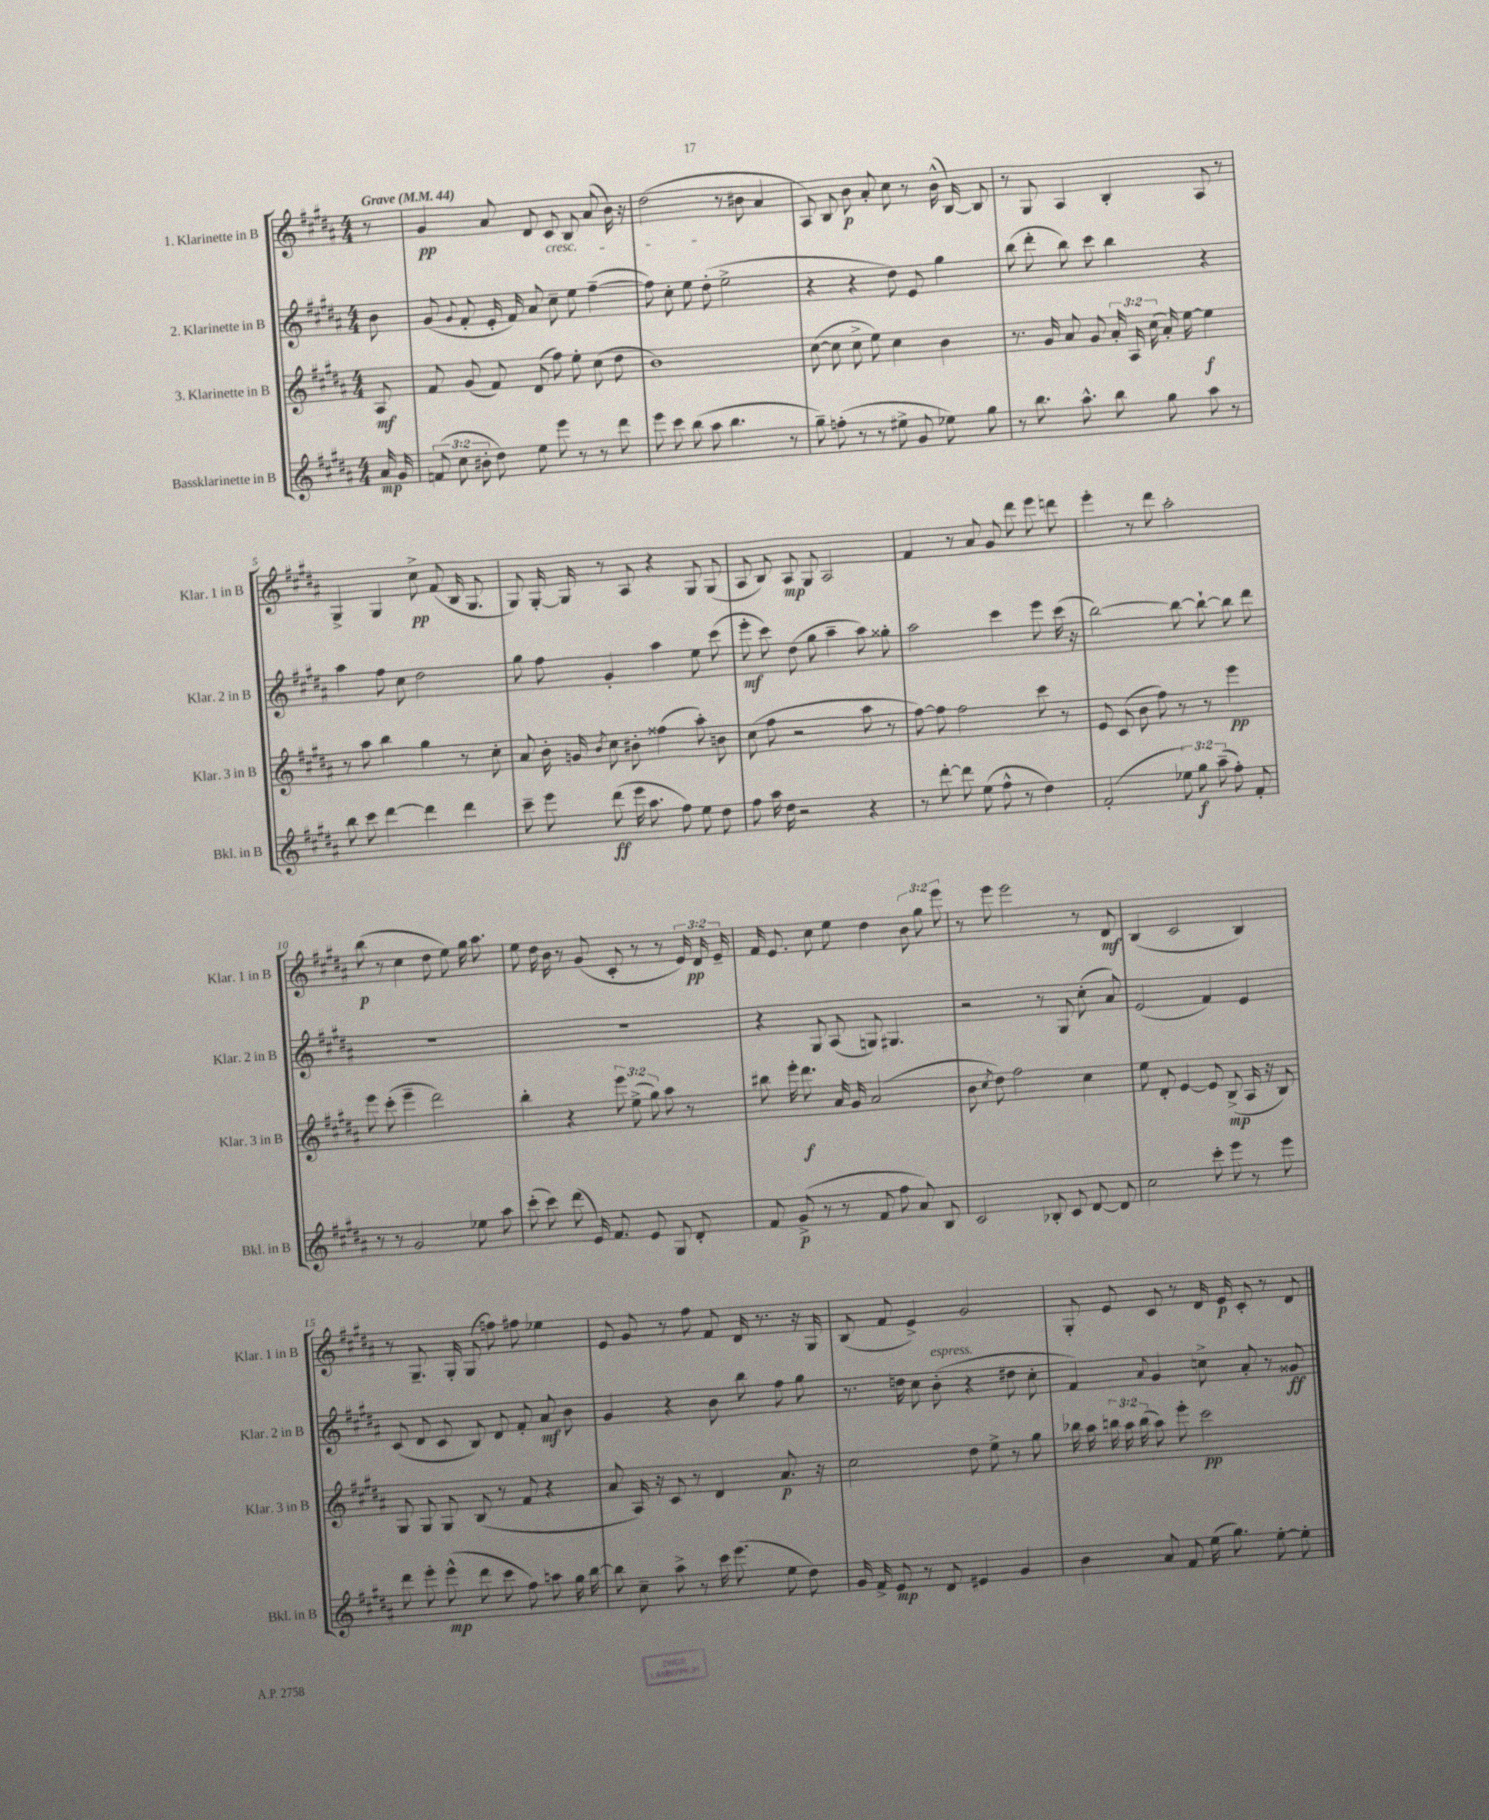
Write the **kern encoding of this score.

**kern	**kern	**kern	**kern
*staff4	*staff3	*staff2	*staff1
*clefG2	*clefG2	*clefG2	*clefG2
*k[f#c#g#d#a#]	*k[f#c#g#d#a#]	*k[f#c#g#d#a#]	*k[f#c#g#d#a#]
*M4/4	*M4/4	*M4/4	*M4/4
*MM44	*MM44	*MM44	*MM44
16a#/	8A#/	8b\	8r
16g#/	.	.	.
=	=	=	=
(12f/	8f#/	(8g#/	4g#/
12cc#\	.	.	.
.	.	8qqg#/	.
.	(8g#/	8f#'/	.
12b#'\	.	.	.
8dd#\)	8f#/)	16e'/	8a#/
.	.	16f#/)	.
8ee\	(8d#/	8a#/	8d#/
8eee\	8ff#\)	8cc#~\	8c#/
8r	8ee'\	8ee\	8B/
8r	(8cc#\	([4ff#~\	(8a#/
8ddd#\	8dd#\	.	16b\)
.	.	.	16r
=	=	=	=
8eee\	1b)	8ff#\])	(2dd#\
8ccc#\	.	8cc#'\	.
(8bb\	.	8ee\	.
8aa#\	.	(8dd#'\	.
4.bb\	.	2ee^\	8r
.	.	.	8b#\
.	.	.	4a#/
8r	.	.	.
=	=	=	=
8gg#~\)	([8cc#\	4r	8A#/)
(8ff'\	8cc#\]	.	8B/
8r	8cc#^\	4r	8b\
8r	8ee\)	.	8a#'/
8ee#^\	4cc#\	8dd#\)	8cc#\
8g#/	.	8e/	8r
8ee-\)	4b\	4gg#\	(16b^^\
.	.	.	[16B/)
8gg#\	.	.	8B/]
=	=	=	=
8r	8.r	(8bb\	8r
8.bb\	.	8ddd#'\	8G#/
.	16g#/	.	.
.	8a#/	8bb\)	4A#/
8.aa#^^\	.	.	.
.	8g#/	8ccc#\	.
8bb\	24a#'/	4bb\	4B'/
.	24A#/	.	.
.	(24cc#\	.	.
8gg#\	16a#'/)	.	.
.	[16ee\	.	.
8aa#\	4ee\]	4r	8A#/
8r	.	.	8r
=	=	=	=
8bb\	8r	4aa#\	4G#^/
8ccc#\	8aa#\	.	.
[4ddd#\	4bb\	8ff#\	4G#/
.	.	8cc#\	.
4ddd#\]	4gg#\	2dd#\	8cc#^\
.	.	.	(8f#/
4ddd#\	8r	.	16B/
.	.	.	8.G#/
.	8cc#'\	.	.
=	=	=	=
8ccc#~\	8a#/	8gg#\	8G#/)
8eee\	16b'\	8ff#\	[16G#'/
.	16g/	.	16G#/]
.	8qb/	.	.
(8ddd#\	8cc#\	4g#'/	8r
16eee\	8b#'\	.	8A#/
8.aa#\	.	.	.
.	(4ff##\	4aa#\	4r
8ff#\)	.	.	.
8ee\	8aa#'\)	8ee\	8G#/
8dd#\	8b\	(8ccc#\	(8G#/
=	=	=	=
8ff#\	(8cc#\	8eee'\	8A#/
16aa#\	8ff#\	8ccc#\)	8B/)
16dd#\	.	.	.
2r	2r	(8dd#\	8A#/
.	.	8gg#\	8G#/
.	.	4aa#~\	2A#/
4r	8aa#\	8aa#\)	.
.	8r	8gg##'\	.
=	=	=	=
8r	[8ff#\)	2aa#\	4f#/
[8ddd#'\	8ff#\]	.	.
8ddd#\]	2ff#\	.	8r
(8ee\	.	.	8a#/
8ff#^^\	.	4ccc#\	8g#/
8r	.	.	8ddd#\
4dd#\)	8ccc#\	8eee\	8eee\
.	8r	(16ccc#\	8ddd\
.	.	16r	.
=	=	=	=
(2f#'/	8e/	[2bb\)	4eee'\
.	(8c#/	.	.
.	8b\	.	8r
.	8ff#\)	.	8ddd#\
12ee-\)	8r	8bb\_	2aa#'\
12gg#\	.	.	.
.	8r	8bb`\_	.
(12aa#~\	.	.	.
8ff#'\)	4eee\	8bb\]	.
8f#'/	.	8ddd#\	.
=	=	=	=
8r	8eee\	1r	(8bb\
8r	(8ccc#'\	.	8r
2g#/	4eee~\	.	4cc#\
.	2ddd#\)	.	8dd#\
.	.	.	8ee\)
8ee-\	.	.	16gg#\
.	.	.	8.aa#\
8aa#\	.	.	.
=	=	=	=
(8ccc#'\	4bb'\	1r	8ee\
8ccc#\)	.	.	16dd#\
.	.	.	16b\
(8ddd#\	4r	.	8r
16e/)	.	.	(8g#/
8.f#/	.	.	.
.	12eee\	.	8c#'/
.	(12ee^\	.	.
8e/	.	.	8r
.	12gg#\)	.	.
8G#/	8aa#\	.	8r
8d#'/	8r	.	24e/)
.	.	.	24d#/
.	.	.	24e~/
=	=	=	=
8f#/	8bb#\	4r	16f#/
.	.	.	8.e/
(8g#^/	16eee'\	.	.
.	8.ddd#\	.	.
8r	.	8G#/	8cc#\
8r	16a#/	(8A#/	8ee\
.	16g#/	.	.
8f#/	(2a#/	8G/)	4dd#\
8ff#\	.	4.G#/	.
8a#/)	.	.	12b\
.	.	.	12gg#\
8B/	.	.	.
.	.	.	12eee\
=	=	=	=
2c#/	8b\	2r	8r
.	8qcc#/	.	.
.	8dd#\)	.	8eee\
.	2ff#\	.	2eee\
8B-'/	.	8r	.
8c#/	.	8G#/	.
[8d#/	4cc#\	(8cc#'\	8r
8d#/]	.	8a#/)	8d#/
=	=	=	=
2cc#\	8ee\	(2e/	(4B/
.	8d#'/	.	.
.	[4e/	.	2c#/
8ccc#'\	8e/]	4f#/)	.
8eee\	(8B^/	.	.
8r	16A#/	4e/	4B/)
.	16r	.	.
8eee\	8B/)	.	.
=	=	=	=
8ddd#\	8G#/	(8c#/	8r
8eee'\	8G#/	8d#/	8.G#~/
(8eee^^\	8G#/	8c#/	.
.	.	.	16G#'/
8ddd#\	(8B/	8B/)	(8G#/
8ccc#\	8r	8d#/	8ff\)
8ff#\)	8f#/	8f#'/	8ff#\
8aa\	4r	8a#/	4ee-\
16gg#\	.	8b\	.
[16bb\	.	.	.
=	=	=	=
8bb\]	8a#/	4g#/	8e/
8cc#~\	16A#/)	.	8g#/
.	16r	.	.
8aa#^\	8c#/	4r	8r
8r	8r	.	8ff#\
16ccc#\	4d#/	8b\	8f#/
(8.eee\	.	.	.
.	.	8bb\	16d#/
.	.	.	8.r
8ee\	8.a#/	8ff#\	.
8dd#\)	.	8gg#\	16r
.	16r	.	16G#/
=	=	=	=
16g#/	2cc#\	8.r	(8B/
16f#^/	.	.	.
8e/	.	.	8f#/
.	.	16dd\	.
8r	.	8cc#\	4e^/)
8d#/	.	(8b'\	.
4e#/	8dd#\	4r	2g#/
.	8ee^\	.	.
4g#/	8r	8dd#\	.
.	8gg#\	8cc#'\	.
=	=	=	=
4b\	16bb-\	4f#/)	8G#'/
.	16aa#\	.	.
.	24bb\	.	8e/
.	24aa#\	.	.
.	(24bb\	.	.
.	.	8qqa#/	.
8a#/	8aa#\)	4g#/	8c#/
8f#/	8eee'\	.	8r
(16ee\	2ccc#\	8cc^\	16d#/
8.gg#\)	.	.	16e/
.	.	8a#'/	8c#'/
[8ee'\	.	8r	8r
8ee'\]	.	8g##/	8d#/
==	==	==	==
*-	*-	*-	*-
